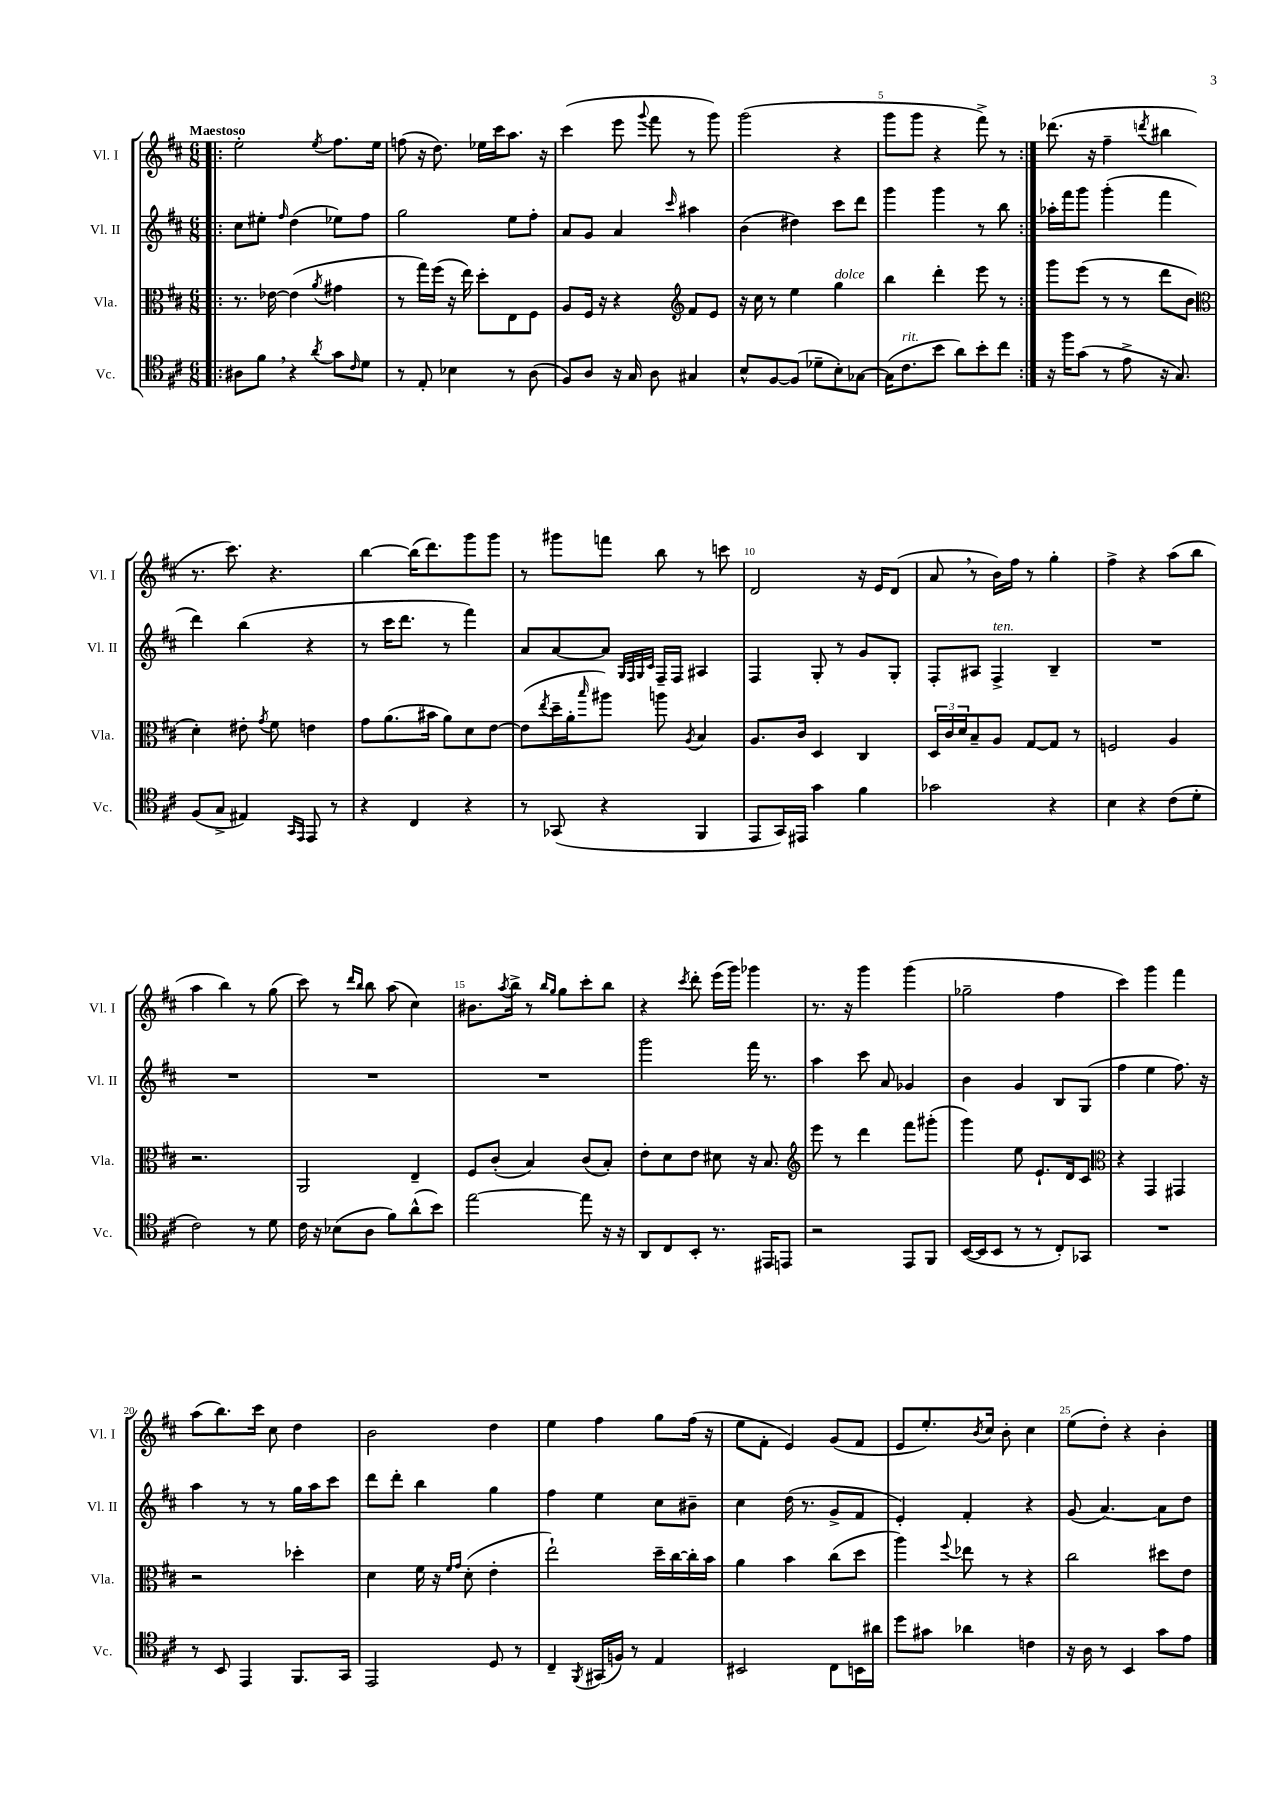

**kern	**kern	**kern	**kern
*part4	*part3	*part2	*part1
*staff4	*staff3	*staff2	*staff1
*I"Vc.	*I"Vla.	*I"Vl. II	*I"Vl. I
*I'Vc.	*I'Vla.	*I'Vl. II	*I'Vl. I
*clefC4	*clefC3	*clefG2	*clefG2
*k[f#c#]	*k[f#c#]	*k[f#c#]	*k[f#c#]
*M6/8	*M6/8	*M6/8	*M6/8
=1!|:	=1!|:	=1!|:	=1!|:
!	!	!	!LO:TX:a:B:t=Maestoso
8A#X\L	8.r	8cc#\L	2ee'\
8f#,\J	.	8ee#X'\J	.
.	[16e-X\	.	.
.	.	16qqff#/	.
4r	(4e-\]	(4dd\	.
8qa/	8qa/	.	8qee/
8g\L	4g#X\	8ee-X\L)	8.ff#\L
16qqc#/	.	.	.
8d\J	.	8ff#\J	.
.	.	.	16ee\Jk
=2	=2	=2	=2
8r	8r	2gg\	(8ffn\
8E'/	16gg\LL)	.	16r
.	(16ff#\JJ	.	8.dd\)
4B-X\	16r	.	.
.	16ee\)	.	.
.	8dd'\L	.	16ee-X\LL
.	.	.	16ccc#\J
8r	8E\	8ee\L	8.aa\J
(8A\	8F#\J	8ff#'\J	.
.	.	.	16r
=3	=3	=3	=3
8F#/L)	8A/L	8a/L	(4ccc#\
8A/J	16F#/Jk	8g/J	.
.	16r	.	.
16r	4r	4a/	8eee\
16G/	.	.	.
.	.	.	8qqggg/
8A\	.	.	8fff#\
*	*clefG2	*	*
.	.	16qqccc#/	.
4G#X/	8f#/L	4aa#X\	8r
.	8e/J	.	8ggg\)
=4	=4	=4	=4
8B^^/L	16r	(4b\	(2ggg\
.	16cc#\	.	.
[8F#/	8r	.	.
(8F#/J]	4ee\	4dd#X\)	.
8d-X~\L	.	.	.
!	!LO:TX:a:i:t=dolce	!	!
8B'\)	4gg\	8ccc#\L	4r
[8G-X\J	.	8ddd\J	.
=5	=5	=5	=5
(16G-\KL]	4bb\	4ggg\	8ggg\L
!LO:TX:a:i:t=rit.	!	!	!
8.c#\	.	.	.
.	.	.	8ggg\J
8b\J	4ddd'\	4ggg\	4r
8a\L)	.	.	.
8b'\	8eee\	8r	8fff#^\)
8cc#\J	8r	8bb\	8r
=6:|!	=6:|!	=6:|!	=6:|!
16r	8ggg\L	16aa-X'\LL	(8.ddd-X\
16ff#\KL	.	16fff#\J	.
(8g\J	(8eee\J	8ggg\J	.
.	.	.	16r
8r	8r	(4ggg'\	4ff#~\
8e^\	8r	.	.
.	.	.	8qdddn/
16r	8ddd\L	4fff#\	4bb#X\
8.G/)	.	.	.
.	8b\J	.	.
!!LO:LB:g=z
=7	=7	=7	=7
*	*clefC3	*	*
(8F#/L	4d'\)	4ddd\)	8.r
8G^/J	.	.	.
.	.	.	8.ccc#\)
4E#X/)	8e#X'\	(4bb\	.
.	8qg/	.	.
.	8f#\	.	4.r
16qqGG/LL	.	.	.
16qqEE/JJ	.	.	.
8EE/	4en\	4r	.
8r	.	.	.
=8	=8	=8	=8
4r	8g\L	8r	[4bb\
.	(8.a\	16ccc#\KL	.
.	.	8.ddd\J	.
4C#/	.	.	(16bb\KL]
.	16b#X\Jk	.	8.ddd\)
.	8a\L)	8r	.
4r	8d\	4fff#\)	8ggg\
.	[8e\J	.	8ggg\J
=9	=9	=9	=9
8r	(8e\L]	8a/L	8r
.	8qee/	.	.
(8GG-X/	16dd~\L	[8a/	8ggg#X\L
.	16a'\J	.	.
.	16qqbb/	.	.
4r	8aa#X\J)	8a/J]	8fffn\J
.	.	32qqG/LLL	.
.	.	32qqF#/	.
.	.	32qqG/	.
.	.	32qqc#/JJJ	.
.	8aan\	16F#~/LL	8bb\
.	.	16F#/JJ	.
.	8qA/	.	.
4FF#/	4B/	4A#X/	8r
.	.	.	8cccn\
=10	=10	=10	=10
8EE/L	8.A/L	4F#/	2d/
16GG/L)	.	.	.
16EE#X/JJ	16c#/Jk	.	.
4g\	4D/	8G'/	.
.	.	8r	.
4f#\	4C#/	8g/L	16r
.	.	.	16e/KL
.	.	8G'/J	(8d/J
=11	=11	=11	=11
2g-X\	24D/LL	8F#'/L	8a,/
.	24c#/	.	.
.	24d/J	.	.
.	8B~/	8A#X/J	8r
!	!	!LO:TX:a:i:t=ten.	!
.	8A/J	4F#^/	16b\LL)
.	.	.	16ff#\JJ
.	[8G/L	.	8r
4r	8G/J]	4B~/	4gg'\
.	8r	.	.
=12	=12	=12	=12
4B\	2Fn/	2.r	4ff#^\
4r	.	.	4r
(8c#\L	4A/	.	(8aa\L
8d'\J	.	.	8bb\J
!!LO:LB:g=z
=13	=13	=13	=13
2c#\)	2.r	2.r	4aa\
.	.	.	4bb\)
8r	.	.	8r
8d\	.	.	(8gg\
=14	=14	=14	=14
16c#\	2AA/	2.r	8ccc#\)
16r	.	.	.
(8B-X\L	.	.	8r
.	.	.	16qqddd/LL
.	.	.	16qqbb/JJ
8A\J	.	.	8bb\
8f#\L)	.	.	(8aa\
(8a^^\	4E~/	.	4cc#\)
8b\J)	.	.	.
=15	=15	=15	=15
[2ee\	8F#/L	2.r	8.b#X\L
.	(8c#'/J	.	.
.	.	.	8qaa/
.	.	.	16bb^\Jk
.	4B/)	.	8r
.	.	.	16qqbb/LL
.	.	.	16qqgg/JJ
.	.	.	8gg\L
8ee\]	(8c#/L	.	8ccc#'\
16r	8B'/J)	.	8bb\J
16r	.	.	.
=16	=16	=16	=16
8AA/L	8e'\L	2ggg\	4r
8C#/	8d\	.	.
.	.	.	8qccc#/
8BB'/J	8e\J	.	8ddd'\
8.r	8d#X\	.	(16eee\LL
.	.	.	16ggg\JJ)
.	16r	16fff#\	4ggg-X\
16EE#X/KL	8.B/	8.r	.
8EEn/J	.	.	.
=17	=17	=17	=17
*	*clefG2	*	*
2r	8eee\	4aa\	8.r
.	8r	.	.
.	.	.	16r
.	4ddd\	8ccc#\	4ggg\
.	.	8a/	.
8EE/L	8fff#\L	4g-X/	(4ggg\
8FF#/J	(8ggg#X'\J	.	.
=18	=18	=18	=18
([16BB/LL	4ggg\)	4b\	2gg-X~\
16BB/J]	.	.	.
8BB/J	.	.	.
8r	8ee\	4g/	.
8r	8.e`/L	.	.
8C#'/L)	.	8B/L	4ff#\
.	16d/k	.	.
8GG-X/J	8c#/J	(8G/J	.
=19	=19	=19	=19
*	*clefC3	*	*
2.r	4r	4ff#\	4ccc#\)
.	4GG/	4ee\	4ggg\
.	4GG#X/	8.ff#\)	4fff#\
.	.	16r	.
!!LO:LB:g=z
=20	=20	=20	=20
8r	2r	4aa\	(8aa\L
8BB/	.	.	8.bb\)
4EE/	.	8r	.
.	.	.	16ccc#\Jk
.	.	8r	8cc#\
8.FF#/L	4dd-X'\	16gg\LL	4dd\
.	.	16aa\J	.
.	.	8ccc#\J	.
16GG/Jk	.	.	.
=21	=21	=21	=21
2EE/	4d\	8ddd\L	2b\
.	.	8ddd'\J	.
.	16f#\	4bb\	.
.	16r	.	.
.	16qqf#/LL	.	.
.	16qqg/JJ	.	.
.	(8d'\	.	.
8D/	4e'\	4gg\	4dd\
8r	.	.	.
=22	=22	=22	=22
4C#~/	2ee`\)	4ff#\	4ee\
8qFF#/	.	.	.
(16GG#X/LL	.	4ee\	4ff#\
16Fn/JJ)	.	.	.
8r	.	.	.
4E/	16dd~\LL	8cc#\L	8gg\L
.	[16cc#\	.	.
.	16cc#'\]	8b#X~\J	(16ff#\Jk
.	16b\JJ	.	16r
=23	=23	=23	=23
2BB#X/	4a\	4cc#\	8ee\L
.	.	.	8f#'\J
.	4b\	(16dd\	4e/)
.	.	8.r	.
8C#\L	(8cc#\L	8g^/L	(8g/L
16BBn\L	8dd\J	8f#/J	8f#/J
16a#X\JJ	.	.	.
=24	=24	=24	=24
8dd\L	4aa\)	4e'/)	8e/L
8g#X\J	.	.	8.ee'/)
.	8qqff#/	.	.
4a-X\	8ee-X\	4f#'/	.
.	.	.	8qb/
.	.	.	16cc#/Jk
.	8r	.	8b'\
4cn\	4r	4r	4cc#\
=25	=25	=25	=25
16r	2cc#\	(8g/	(8ee\L
16A\	.	.	.
8r	.	[4.a/)	8dd'\J)
4BB/	.	.	4r
8g\L	8dd#X\L	8a\L]	4b'\
8e\J	8e\J	8dd\J	.
==	==	==	==
*-	*-	*-	*-
